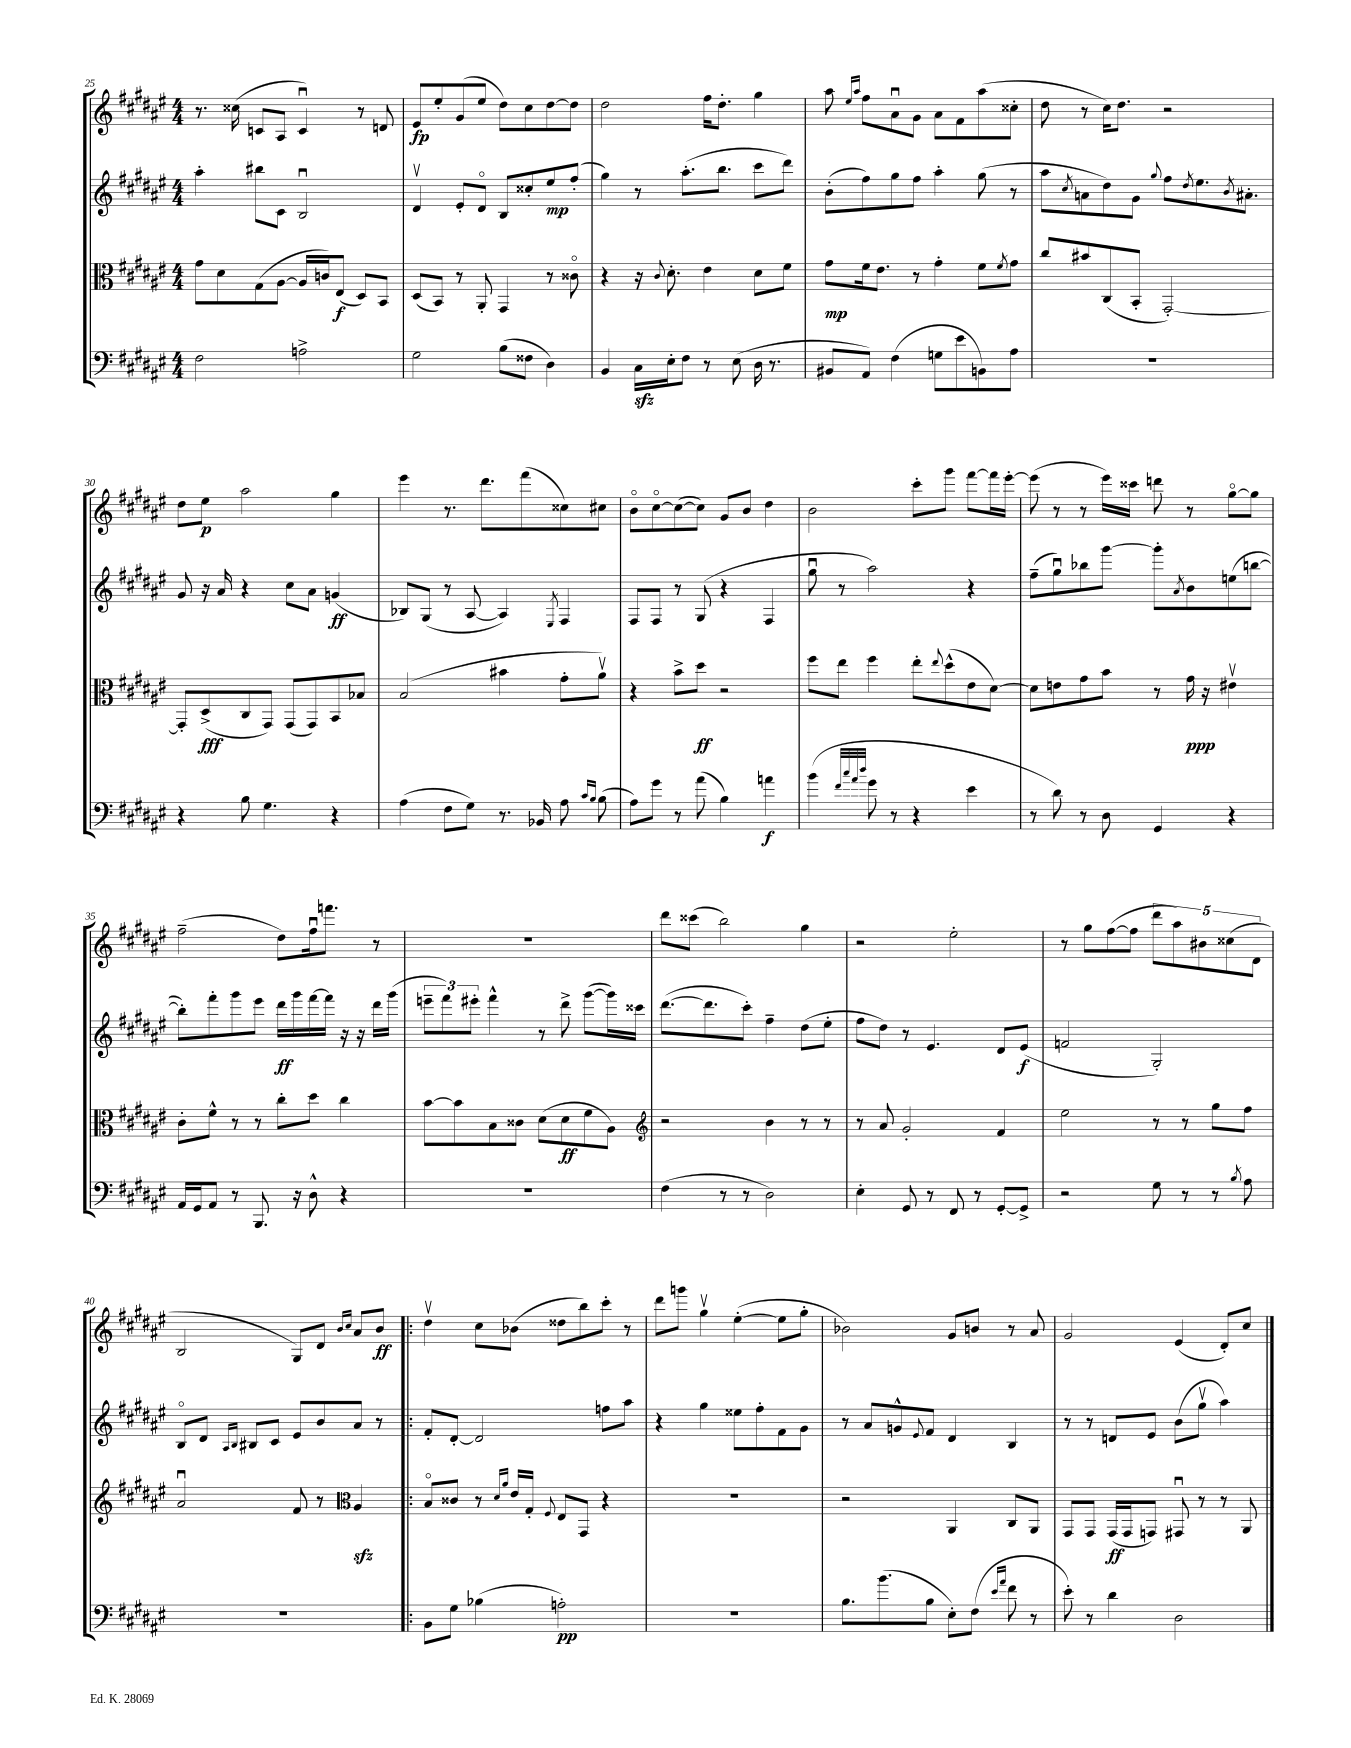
<<
\new StaffGroup <<
\new Staff = "s0" {
    \clef treble \key fis \major \numericTimeSignature \time 4/4
    r8. cisis''16( c'8 ais8 c'4\downbow) r8 d'8 |
    eis'8\fp eis''8-. gis'8( eis''8 dis''8) cis''8 dis''8~ dis''8 |
    dis''2 fis''16 dis''8.-. gis''4 |
    ais''8 \grace { eis''16 ais''16 } fis''8 ais'8\downbow gis'8 ais'8 fis'8 ais''8( cisis''8-. |
    dis''8 r8 cis''16) dis''8. r2 |
    dis''8 eis''8\p ais''2 gis''4 |
    eis'''4 r8. dis'''8. fis'''8( cisis''8) cis''8 |
    b'8\flageolet cis''8~\flageolet cis''8~( cis''8) gis'8 b'8 dis''4 |
    b'2 cis'''8-. gis'''8 fis'''8~ fis'''16 eis'''16~-. |
    eis'''8( r8 r8 eis'''16) cisis'''16 d'''8 r8 gis''8~\flageolet gis''8 |
    fis''2--( dis''8) fis''16\downbow f'''8. r8 |
    R1 |
    dis'''8 cisis'''8( b''2) gis''4 |
    r2 eis''2-. |
    r8 gis''8 fis''8~( fis''8 \tuplet 5/4 { dis'''8 ais''8) bis'8 cisis''8( dis'8 } |
    b2 gis8) dis'8 \grace { b'16 cis''16 } ais'8 b'8\ff |
    \bar ".|:" dis''4\upbow cis''8 bes'8( disis''8 b''8) cis'''8-. r8 |
    dis'''8 g'''8 gis''4\upbow eis''4~-.( eis''8 gis''8-. |
    bes'2) gis'8 b'8 r8 ais'8 |
    gis'2 eis'4( dis'8-.) cis''8 \bar "|." |
}
\new Staff = "s1" {
    \clef treble \key fis \major \numericTimeSignature \time 4/4
    ais''4-. bis''8 cis'8 b2\downbow |
    dis'4\upbow eis'8-. dis'8\flageolet b8 cisis''8-. eis''8\mp fis''8-.( |
    gis''4) r8 ais''8.-.( b''8. cis'''8 dis'''8) |
    b'8-.( fis''8) gis''8 fis''8 ais''4-. gis''8( r8 |
    ais''8 \acciaccatura { cis''8 } a'8 dis''8) gis'8 \appoggiatura { gis''8 } fis''8 \acciaccatura { dis''8 } eis''8. \acciaccatura { b'8 } ais'8.-. |
    gis'8 r16 ais'16 r4 cis''8 ais'8 g'4\ff( |
    bes8) gis8( r8 ais8~ ais4) \acciaccatura { eis8 } fis4 |
    fis8 fis8 r8 gis8( r4 fis4 |
    gis''8\downbow r8 ais''2) r4 |
    fis''8--( gis''8\downbow) bes''8 gis'''8~ gis'''8-. \acciaccatura { ais'8 } b'8 e''8( b''8~ |
    b''8-.) fis'''8-. gis'''8 eis'''8 dis'''16\ff gis'''16 fis'''16~ fis'''16 r16 r16 dis'''16 gis'''16( |
    \tuplet 3/2 { e'''8-- fis'''8) eis'''8-. } fis'''4-^ r8 dis'''8-> gis'''8~( gis'''16) cisis'''16 |
    dis'''8.~( dis'''8. cis'''8-.) fis''4-- dis''8( eis''8-. |
    fis''8 dis''8) r8 eis'4. dis'8 eis'8\f( |
    f'2 gis2-.) |
    b8\flageolet dis'8 \grace { ais16 b16 } bis8 cis'8 eis'8 b'8 ais'8 r8 |
    \bar ".|:" fis'8-. dis'8~-. dis'2 f''8 ais''8 |
    r4 gis''4 eisis''8 fis''8-. fis'8 gis'8 |
    r8 ais'8 g'8-^ \appoggiatura { eis'8 } fis'8 dis'4 b4 |
    r8 r8 d'8 eis'8 b'8( gis''8\upbow ais''4) \bar "|." |
}
\new Staff = "s2" {
    \clef alto \key fis \major \numericTimeSignature \time 4/4
    gis'8 dis'8 gis8( ais8~ ais16 c'16) eis8\f( dis8) b,8 |
    dis8( b,8) r8 ais,8-. gis,4 r8 cisis'8\flageolet |
    r4 r16 \appoggiatura { cis'8 } dis'8.-. eis'4 dis'8 fis'8 |
    gis'8\mp fis'16 eis'8. r8 gis'4-. fis'8 \acciaccatura { fis'8 } gis'8 |
    cis''8 bis'8 cis8( b,8-. gis,2~-.) |
    gis,8-. dis8->\fff( cis8 gis,8) gis,8( gis,8) b,8 bes8 |
    b2( bis'4 gis'8-. ais'8\upbow) |
    r4 b'8-> dis''8\ff r2 |
    fis''8 eis''8 fis''4 eis''8-. \appoggiatura { eis''8 } dis''8-^( eis'8 dis'8~) |
    dis'8 e'8 gis'8 b'8 r8 gis'16\ppp r16 eis'4\upbow |
    cis'8-. fis'8-^ r8 r8 cis''8-. dis''8 cis''4 |
    b'8~ b'8 b8 cisis'8 dis'8( dis'8\ff fis'8 ais8) |
    \clef treble r2 b'4 r8 r8 |
    r8 ais'8 gis'2-. fis'4 |
    eis''2 r8 r8 gis''8 fis''8 |
    ais'2\downbow fis'8 r8 \clef alto ais4\sfz |
    \bar ".|:" b8\flageolet cisis'8 r8 \grace { dis'16 ais'16 } eis'16 gis16-. \appoggiatura { fis8 } eis8 gis,8 r4 |
    R1 |
    r2 ais,4 cis8 ais,8 |
    gis,8 gis,8 gis,16\ff( gis,16 g,8) gis,8\downbow r8 r8 ais,8 \bar "|." |
}
\new Staff = "s3" {
    \clef bass \key fis \major \numericTimeSignature \time 4/4
    fis2 a2-> |
    gis2 b8( fisis8 dis4) |
    b,4 cis16\sfz eis16-. fis8 r8 eis8( dis16 r8. |
    bis,8 ais,8) fis4( g8 eis'8 b,8) ais8 |
    R1 |
    r4 b8 gis4. r4 |
    ais4( fis8 gis8) r8. bes,16 ais8 \grace { cis'16 b16 } b8( |
    ais8) gis'8 r8 ais'8( b4) a'4\f |
    b'4( \grace { fis'32 cis''32 ais'32 dis''32 } gis'8 r8 r4 eis'4 |
    r8 dis'8) r8 dis8 gis,4 r4 |
    ais,16 gis,16 ais,8 r8 b,,8. r16 dis8-^ r4 |
    R1 |
    fis4( r8 r8 dis2) |
    eis4-. gis,8 r8 fis,8 r8 gis,8~-. gis,8-> |
    r2 gis8 r8 r8 \acciaccatura { b8 } ais8 |
    R1 |
    \bar ".|:" b,8 gis8 bes4( a2-.\pp) |
    R1 |
    b8. b'8.( b8 eis8-.) fis8( \grace { eis'16 ais'16 } fis'8 r8 |
    eis'8-.) r8 dis'4 dis2 \bar "|." |
}
>>
>>
\layout { \context { \Score currentBarNumber = #25 } }
